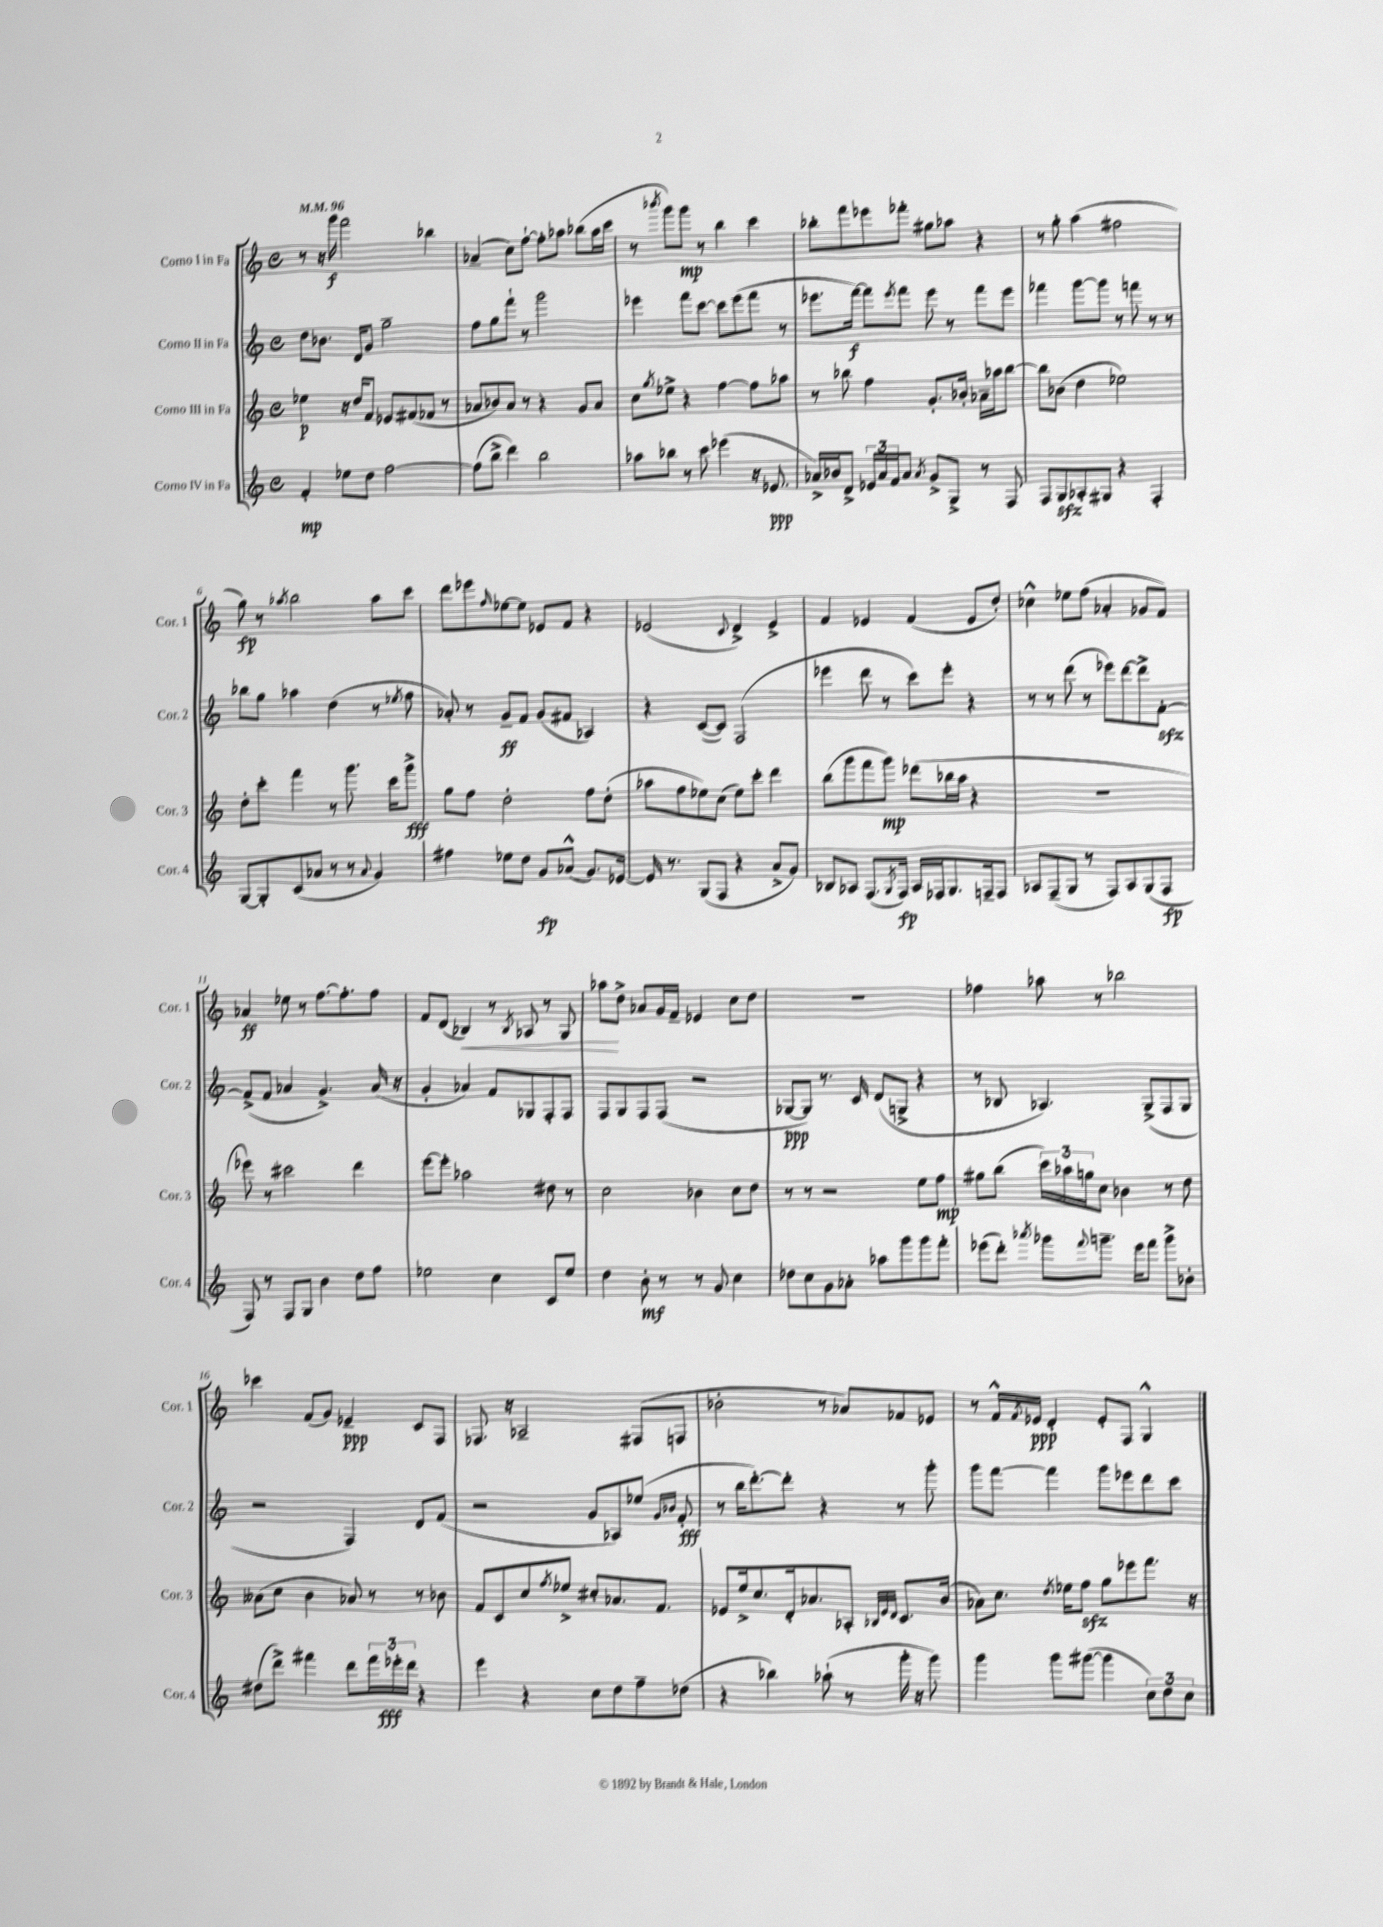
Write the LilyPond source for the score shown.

<<
\new StaffGroup <<
\new Staff = "s0" \with { instrumentName = "Corno I in Fa" shortInstrumentName = "Cor. 1" } {
    \clef treble \key c \major \defaultTimeSignature \time 4/4 \tempo 4 = 96
    r8 r16 g'''16\f f'''2 bes''4 |
    aes'4--( c''8) f''8~-! f''8-. aes''8 bes''8( aes''16 c'''16 |
    r8 \acciaccatura { bes'''8 } g'''8) g'''8\mp r8 b''4 c'''4 |
    bes''8-. f'''8 ees'''8 fes'''8-. gis''8 aes''8 r4 |
    r8 g''8-. a''4( fis''2 |
    g''8\fp) r8 \acciaccatura { aes''8 } b''2 aes''8 c'''8 |
    d'''8 ees'''8 \grace { f''16 } ees''8~ ees''8 ees'8 f'8 r4 |
    ees'2( \appoggiatura { c'8 } d'4->) ees'4-> |
    f'4 ees'4 f'4( ees'8 d''8-.) |
    ces''4-^ ees''8 f''8( aes'4-. ges'8 f'8) |
    aes'4\ff ees''8 r8 f''8.~ f''8.-. f''8 |
    f'8 d'8( bes4\<) r8 \acciaccatura { bes8 } aes8 r8 g8 |
    aes''8\! d''8-> aes'8 g'16 f'16-- ees'4 c''8 d''8 |
    R1 |
    fes''4 aes''8 r8 bes''2 |
    ces'''4 f'8( g'8) ees'4--\ppp c'8 f8 |
    fes8. r16 aes2-- fis8( f8 |
    bes'2-. r8 aes'8) fes'8 ees'8 |
    r8 f'16-^ \acciaccatura { f'8 } ees'16\ppp d'4-. ees'8-. f8 g4-^ \bar "|." |
}
\new Staff = "s1" \with { instrumentName = "Corno II in Fa" shortInstrumentName = "Cor. 2" } {
    \clef treble \key c \major \defaultTimeSignature \time 4/4
    d''8 bes'8. d'16 g'8 g''2-- |
    f''8 g''8 f'''8-! r8 g'''2 |
    ees'''4 f'''8 c'''8~ c'''8 ees'''8( f'''8 r8 |
    ees'''8. f'''16~\f) f'''8 \acciaccatura { ees'''8 } f'''8 ees'''8 r8 f'''8 ees'''8 |
    fes'''4 g'''8~ g'''8 r8 f'''8 r8 r8 |
    bes''8 g''8 aes''4 d''4( r8 \acciaccatura { ees''8 } f''8 |
    aes'8-.) r8 g'8--\ff f'8 g'8( fis'8 aes4) |
    r4 c'8~( c'8) f2( |
    ees'''4 d'''8 r8 c'''8) ees'''8-. r4 |
    r8 r8 d'''8( r8 ees'''8) d'''8~ d'''8-> f'8~-.\sfz |
    f'8->( f'8 aes'4 g'4.->) aes'16( r16 |
    g'4-. aes'4) f'8 ges8 f8-. f8 |
    f8 g8 f8 f8( r2 |
    ges8~\ppp ges8) r8. c'16 d'8( g8-> r4 |
    r8 bes8 aes4.) g8->( f8 g8 |
    r2 f4) d'8 f'8( |
    r2 g'8 aes8) ees''8( \grace { g'16 bes'16 } f'8-.\fff |
    r8 b''16 d'''8.~-.) d'''8-. r4 r8 g'''8-. |
    g'''8 f'''8~ f'''4 g'''8 ees'''8 d'''8 c'''8 \bar "|." |
}
\new Staff = "s2" \with { instrumentName = "Corno III in Fa" shortInstrumentName = "Cor. 3" } {
    \clef treble \key c \major \defaultTimeSignature \time 4/4
    ees''4\p r16 d''16 f'8 ees'8 fis'8( fes'8 r8 |
    aes'8 bes'8) aes'8 r8 r4 g'8 aes'8 |
    c''8 \acciaccatura { g''8 } ees''8-> r4 f''4~ f''8 aes''8 |
    r8 bes''8 f''4 g'8.-. bes'16-. aes'16-- aes''16 bes''8~ |
    bes''8 bes'8( d''4 ees''2) |
    d''8-. c'''8-. f'''4 r8 g'''8. c'''16 g'''8->\fff |
    g''8 f''8 d''2-. f''8 d''8-.( |
    aes''8 f''8 ees''8) c''8( ees''8) c'''8-. d'''4 |
    b''8( g'''8 f'''8 g'''8\mp) des'''8( bes''16 a''16 r4 |
    R1 |
    ees'''8) r8 cis'''2 d'''4 |
    e'''8~ e'''8-. aes''2 dis''8 r8 |
    c''2 bes'4 c''8 d''8 |
    r8 r8 r2 e''8 f''8\mp |
    gis''8 b''8( \tuplet 3/2 { c'''16) aes''16 g''16 } c''8 bes'4 r8 d''8 |
    aeses'8( c''8 b'4 aes'8) r8 r8 bes'8 |
    f'8 c'8 c''8 \acciaccatura { f''8 } ees''8-> cis''8-. aes'8. f'8. |
    ees'8 e''16-> c''8. d'16-. aes'8. aes8-. \grace { bes32 ees'32 d'32 } c'8. b'16( |
    aes'8) c''8. \acciaccatura { d''8 } ees''16 f''8\sfz g''8 ees'''8 f'''8. r16 \bar "|." |
}
\new Staff = "s3" \with { instrumentName = "Corno IV in Fa" shortInstrumentName = "Cor. 4" } {
    \clef treble \key c \major \defaultTimeSignature \time 4/4
    f'4-.\mp ees''8 d''8 f''2~ |
    f''8( b''8-> d'''4) b''2 |
    aes''8 bes''8 r8 c'''8 ees'''4( r16 ees'8.\ppp |
    aes'16->) bes'16 d'8-> \tuplet 3/2 { ees'16 aes'16 f'16 } aes'8 \acciaccatura { aes'8 } g'8-> g8-> r8 f8 |
    f8 g8\sfz aes8-. gis8 r4 f4-. |
    g8~ g8-. c'8( aes'8 r8 r8 \appoggiatura { aes'8 } g'4) |
    fis''4 ees''8 d''8 g'8\fp aes'8-^( g'8.) ees'16~ |
    ees'16 r8. g8( f8 r4 a'8-> g'8) |
    bes8 aes8 f8.( \acciaccatura { g8 } f16\fp) aes16 fes16 g8. f16-- f8 |
    aes8 f8--( g8 r8 f8) aes8 g8( f8\fp |
    f8) r8 f8 g8 b'4 d''8 f''8 |
    ees''2 c''4 c'8 ees''8 |
    d''4 b'8-.\mf r8 r8 g'8 c''4 |
    des''8 c''8 g'8 aes'8-. aes''8 g'''8 g'''8 f'''8-. |
    ees'''8( d'''8-.) \acciaccatura { aes'''8 } ges'''8 \appoggiatura { f'''8 } g'''8.-- ees'''16 f'''8 g'''8-> bes'8-. |
    dis''8( d'''8->) fis'''4 d'''8 \tuplet 3/2 { fis'''16 ees'''16-.\fff d'''16 } r4 |
    e'''4 r4 c''8 d''8 f''8-- des''8( |
    r4 bes''4) aes''8-!( r8 g'''16-. r16 g'''8) |
    g'''4 g'''8 gis'''8~( gis'''4 \tuplet 3/2 { c''8) d''8 c''8 } \bar "|." |
}
>>
>>
